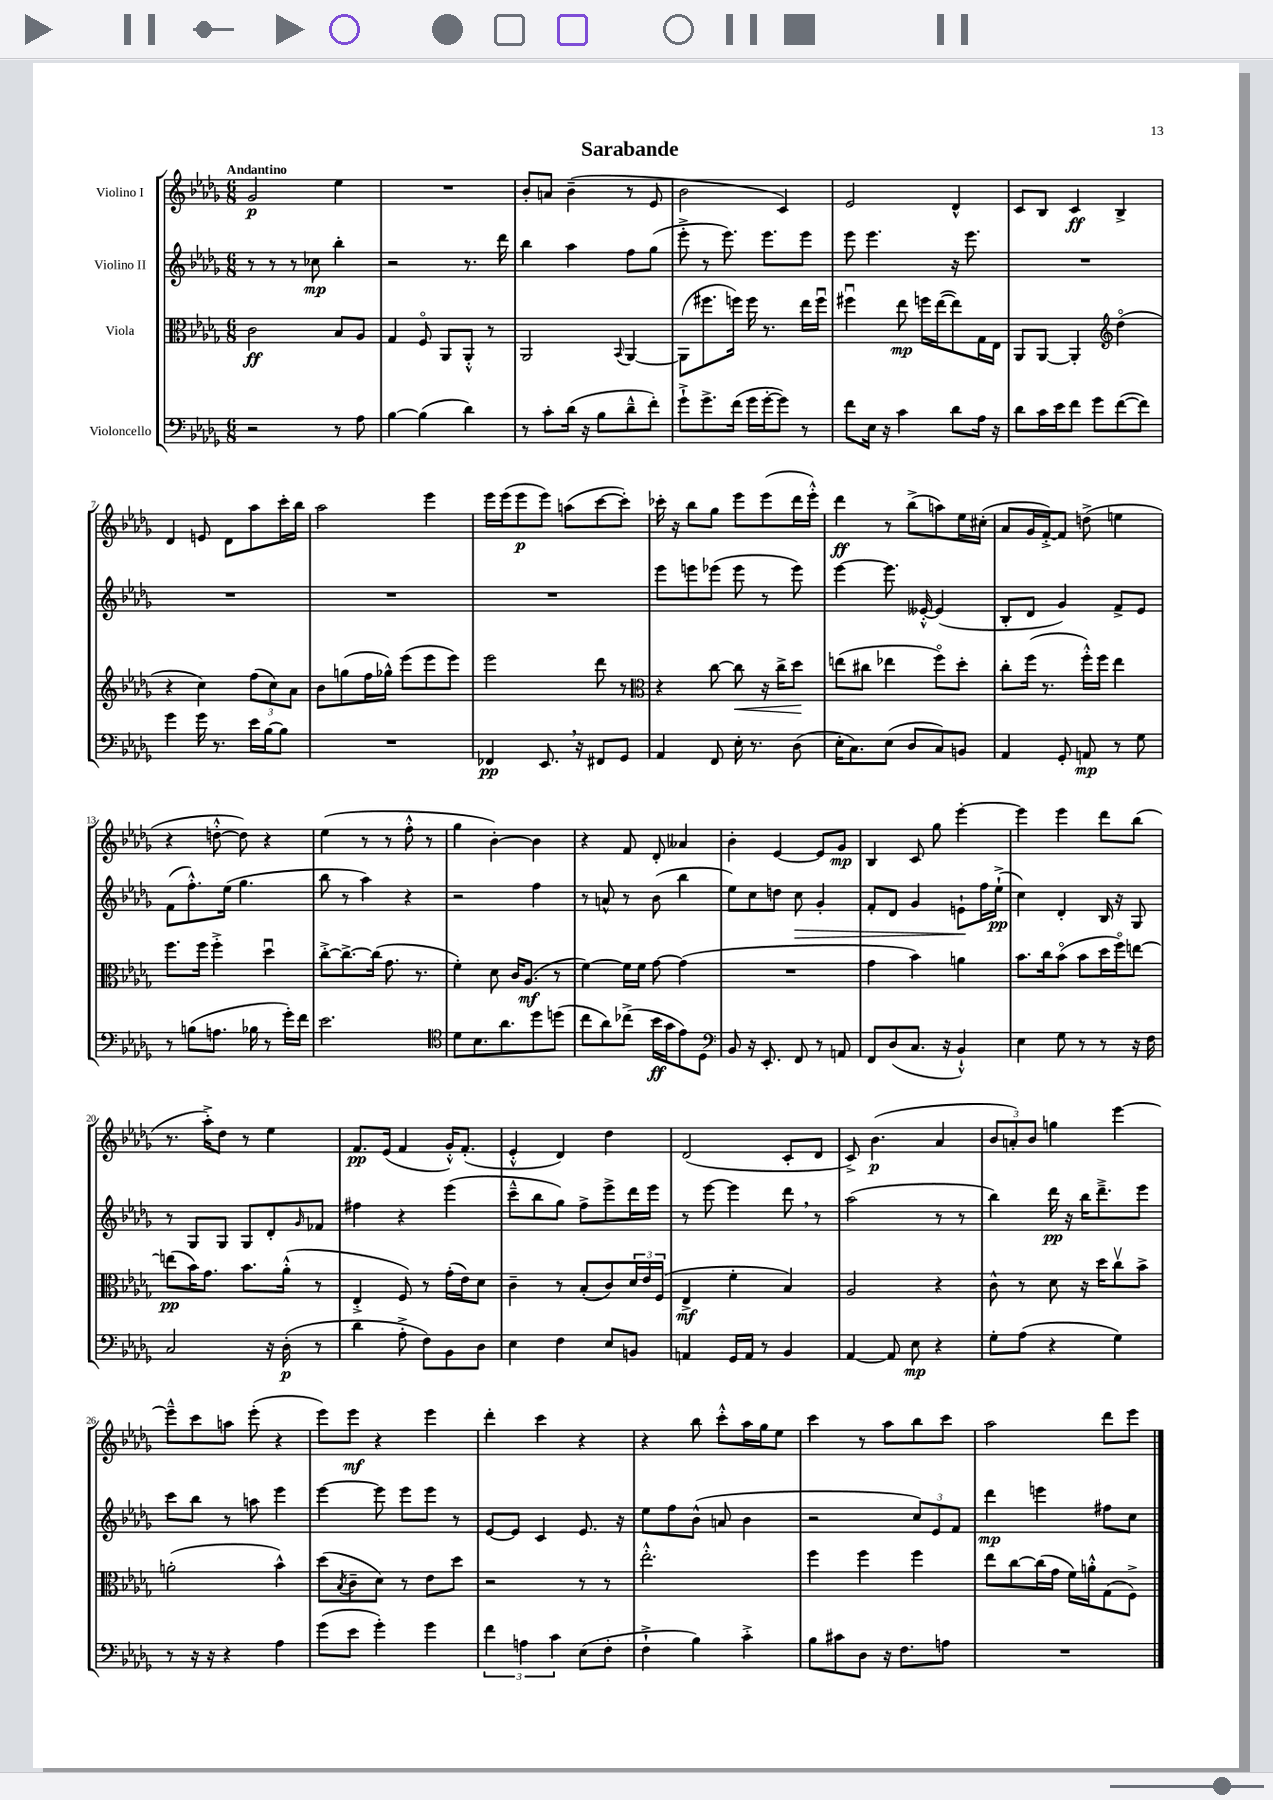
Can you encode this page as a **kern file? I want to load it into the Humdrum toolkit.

**kern	**kern	**kern	**kern
*staff4	*staff3	*staff2	*staff1
*clefF4	*clefC3	*clefG2	*clefG2
*k[b-e-a-d-g-]	*k[b-e-a-d-g-]	*k[b-e-a-d-g-]	*k[b-e-a-d-g-]
*M6/8	*M6/8	*M6/8	*M6/8
2r	2c	8r	2g-
.	.	8r	.
.	.	8r	.
.	.	8cc-	.
8r	8B-	4bb-'	4ee-
8A-	8A-	.	.
=	=	=	=
[4B-	4G-	2r	2.r
(4B-]	8Fo	.	.
.	8AA-	.	.
4d-)	8AA-'^^	8.r	.
.	8r	.	.
.	.	16ddd-	.
=	=	=	=
8r	2AA-	4bb-	8b-'
8c'	.	.	8a
(16d-	.	4aa-	(4b-~
16r	.	.	.
8B-	.	.	.
.	8qqBB-	.	.
8d-~^^	[4AA-	8ff	8r
8f')	.	(8gg-	8e-
=	=	=	=
8g-`^	(8AA-]	8eee-'^	2b-
8.g-^	8.ff#	8r	.
.	.	8.eee-)	.
(16f	16ff)	.	.
16g-	16ff	.	.
[16g-'	8.r	8.eee-	.
8g-])	.	.	4c)
8r	16ee-	8eee-	.
.	16ffu	.	.
=	=	=	=
8f	4ff#u	8eee-	2e-
16E-	.	4.eee-	.
16r	.	.	.
4c	8ee-	.	.
.	16ff	.	.
.	([16ee-	.	.
8d-	8ee-])	16r	4d-^^
.	.	8.eee-	.
16A-	16G-	.	.
16r	16E-	.	.
=	=	=	=
8d-	8AA-	2.r	8c
16c	[8AA-	.	8B-
16e-	.	.	.
8f	4AA-']	.	4c
8g-	.	.	.
*	*clefG2	*	*
([8f	(4dd-o	.	4B-^
8f])	.	.	.
=	=	=	=
4g-	4r	2.r	4d-
16g-	4cc)	.	8e
8.r	.	.	.
.	.	.	8d-
16e-	(12ff	.	8aa-
[16B-	.	.	.
.	12cc)	.	.
8B-]	.	.	16ccc'
.	12a-	.	.
.	.	.	16bb-
=	=	=	=
2.r	8b-	2.r	2aa-
.	(8gg	.	.
.	16ff	.	.
.	16gg-^^)	.	.
.	(8eee-	.	.
.	8eee-	.	4eee-
.	8eee-)	.	.
=	=	=	=
4FF-	2eee-	2.r	16eee-
.	.	.	(16eee-
.	.	.	8eee-
8.EE-	.	.	8eee-)
.	.	.	(8aa
16r	.	.	.
8FF#	8ddd-	.	[8ccc
8GG-	8r	.	8ccc'])
=	=	=	=
*	*clefC3	*	*
4AA-	4r	8eee-	16ccc-'
.	.	.	16r
.	.	8eee	8bb-
8FF	[8cc	(8eee-	8gg-
16E-'	8cc]	8eee-	8eee-
8.r	.	.	.
.	16r	8r	(8eee-
.	16cc^	.	.
(8D-	8dd-	8eee-)	16ddd-
.	.	.	16eee-'^^)
=	=	=	=
16E-'	(8ee	[4eee-	4ddd-
8.C)	.	.	.
.	8cc#	.	.
(8E-	4ee-	8.eee-]	8r
8D-	.	.	(8bb-^
.	.	[16e--'^^	.
8C)	8ffo)	(4e--]	8aa)
8BB	8dd-'	.	16ee-
.	.	.	(16cc#'
=	=	=	=
4AA-	8cc'	8B-'	8a-
.	(16ff	8d-	16g-
.	8.r	.	[16f'^)
8GG-'	.	4g-)	8f]
8AA	16ff'^^)	.	(8dd^
.	16ff	.	.
8r	4ee-	8f^	4ee
8G-	.	8e-	.
=	=	=	=
8r	8.ff	(8f	4r
(8B	.	8.ff'^^)	.
.	16ff	.	.
8.A	4ff'^	.	[8dd'^^
.	.	(16ee-	.
.	.	4.gg-	8dd])
16B-	.	.	.
8r	4dd-u	.	4r
16g-')	.	.	.
16f	.	.	.
=	=	=	=
2.e-	[8cc'^	8bb-	(4ee-
.	8.cc^_	8r	.
.	.	4aa-)	8r
.	(16cc]	.	.
.	8.g-	.	8r
.	.	4r	8ff'^^
.	8.r	.	.
.	.	.	8r
=	=	=	=
*clefC4	*	*	*
8d-	4f')	2r	4gg-
8.B-	.	.	.
.	8d-	.	[4b-')
8.a-	.	.	.
.	16c	.	.
.	(8.A-	.	.
8dd-	.	4ff	4b-]
(8dd	8r	.	.
=	=	=	=
8cc	[4f)	8r	4r
8a-)	.	8a^^	.
(8cc-^	16f]	8r	8f
.	16f	.	.
16b-	[8g-	(8b-	8d-'
16g-	.	.	.
8e-)	(4g-]	4bb-	4a--
8D-	.	.	.
=	=	=	=
*clefF4	*	*	*
8BB-	2.r	8ee-)	4b-'
16r	.	8cc	.
8.EE-'	.	.	.
.	.	8dd	[4e-
8FF	.	8cc	.
8r	.	4g-'	8e-]
8AA	.	.	8g-
=	=	=	=
8FF	4g-	8f'	4B-
(8D-	.	8d-	.
8.C	4b-)	4g-	8c
.	.	.	8gg-
16r	.	.	.
4BB-`^^)	4a	8e`	[4eee-'
.	.	16ff	.
.	.	(16ee-`^	.
=	=	=	=
4E-	8.b-	4cc)	4eee-]
.	16cc	.	.
8G-	(8b-o	4d-'	4eee-
8r	8b-	.	.
8r	16dd-	16B-	8ddd-
.	16ffo)	16r	.
16r	[8ee	8G-	(8bb-
16F	.	.	.
=	=	=	=
2C	(8ee]	8r	8.r
.	16b-)	8G-	.
.	8.g-	.	16aa-'^)
.	.	8G-	8dd-
.	8.b-	8G-	8r
16r	.	8d-'	4ee-
(16D-'	(16a-'^^	.	.
.	.	16qqg-	.
8r	8r	8f-	.
=	=	=	=
4d-	4E-'^	4ff#	8.f
.	.	.	(16e-
8A-'^	8F)	4r	4f
8F)	8r	.	.
8BB-	(16g-'	(4eee-	16g-'^^)
.	16e-)	.	(8.f'
8D-	8d-	.	.
=	=	=	=
4E-	4c~	8ccc~^^	4e-'^^
.	.	8bb-	.
4F	8r	8gg-)	4d-)
.	(8B-'	8ff^	.
8E-	8c)	8eee-^	4dd-
8BB	24d-	16ddd-	.
.	24e-	.	.
.	.	16eee-	.
.	(24F	.	.
=	=	=	=
4AA	4E-^	8r	(2d-
.	.	[8eee-	.
16GG-	4f'	4eee-]	.
16AA	.	.	.
8r	.	.	.
4BB-	4B-)	8ddd-	8c'
.	.	8r	8d-
=	=	=	=
[4AA-	2A-	(2aa-	8c^)
.	.	.	(4.b-
8AA-]	.	.	.
8E-	.	.	.
4r	4r	8r	4a-
.	.	8r	.
=	=	=	=
8G-'	8c^^	4bb-)	12b-
.	.	.	12a')
(8A-	8r	.	.
.	.	.	12b-
4r	8d-	16ddd-	4gg
.	.	16r	.
.	16r	16bb-	.
.	16dd-	8.ddd-~^	.
4G-)	8ccv	.	[4eee-
.	8b-^	8eee-	.
=	=	=	=
8r	(2a'	8ccc	8eee-~^^]
16r	.	8bb-	8ccc
16r	.	.	.
4r	.	8r	8aa
.	.	8aa	(8eee-'
4A-	4b-^^)	4eee-	4r
=	=	=	=
(8g-	(8dd-	[4eee-	8eee-)
.	8qB-	.	.
8e-	8c~	.	8eee-
4g-')	8d-)	8eee-]	4r
.	8r	8eee-	.
4g-	8e-	8eee-	4eee-
.	8dd-	8r	.
=	=	=	=
6f	2r	[8e-	4ddd-'
.	.	8e-]	.
6A	.	.	.
.	.	4c	4ccc
6c	.	.	.
(8E-	8r	8.e-	4r
8F'	8r	.	.
.	.	16r	.
=	=	=	=
4F`^	2.ee-'^^	8ee-	4r
.	.	8ff	.
4B-)	.	(8b-^^	8bb-
.	.	8a	8ccc'^^
4c'^	.	4b-	16aa-
.	.	.	16gg-
.	.	.	8ee-
=	=	=	=
8B-	4ff	2r	4ccc
8c#	.	.	.
8D-	4ff	.	8r
16r	.	.	8aa-
8.F	.	.	.
.	4ff	12cc)	8bb-
.	.	12e-	.
8A	.	.	8ccc
.	.	12f	.
=	=	=	=
2.r	8ee-	4ddd-	2aa-
.	[8cc	.	.
.	(16cc]	4eee	.
.	16g-	.	.
.	16f)	.	.
.	16a'^^	.	.
.	(8G-	8ff#	8ddd-
.	8F^)	8cc	8eee-
==	==	==	==
*-	*-	*-	*-
